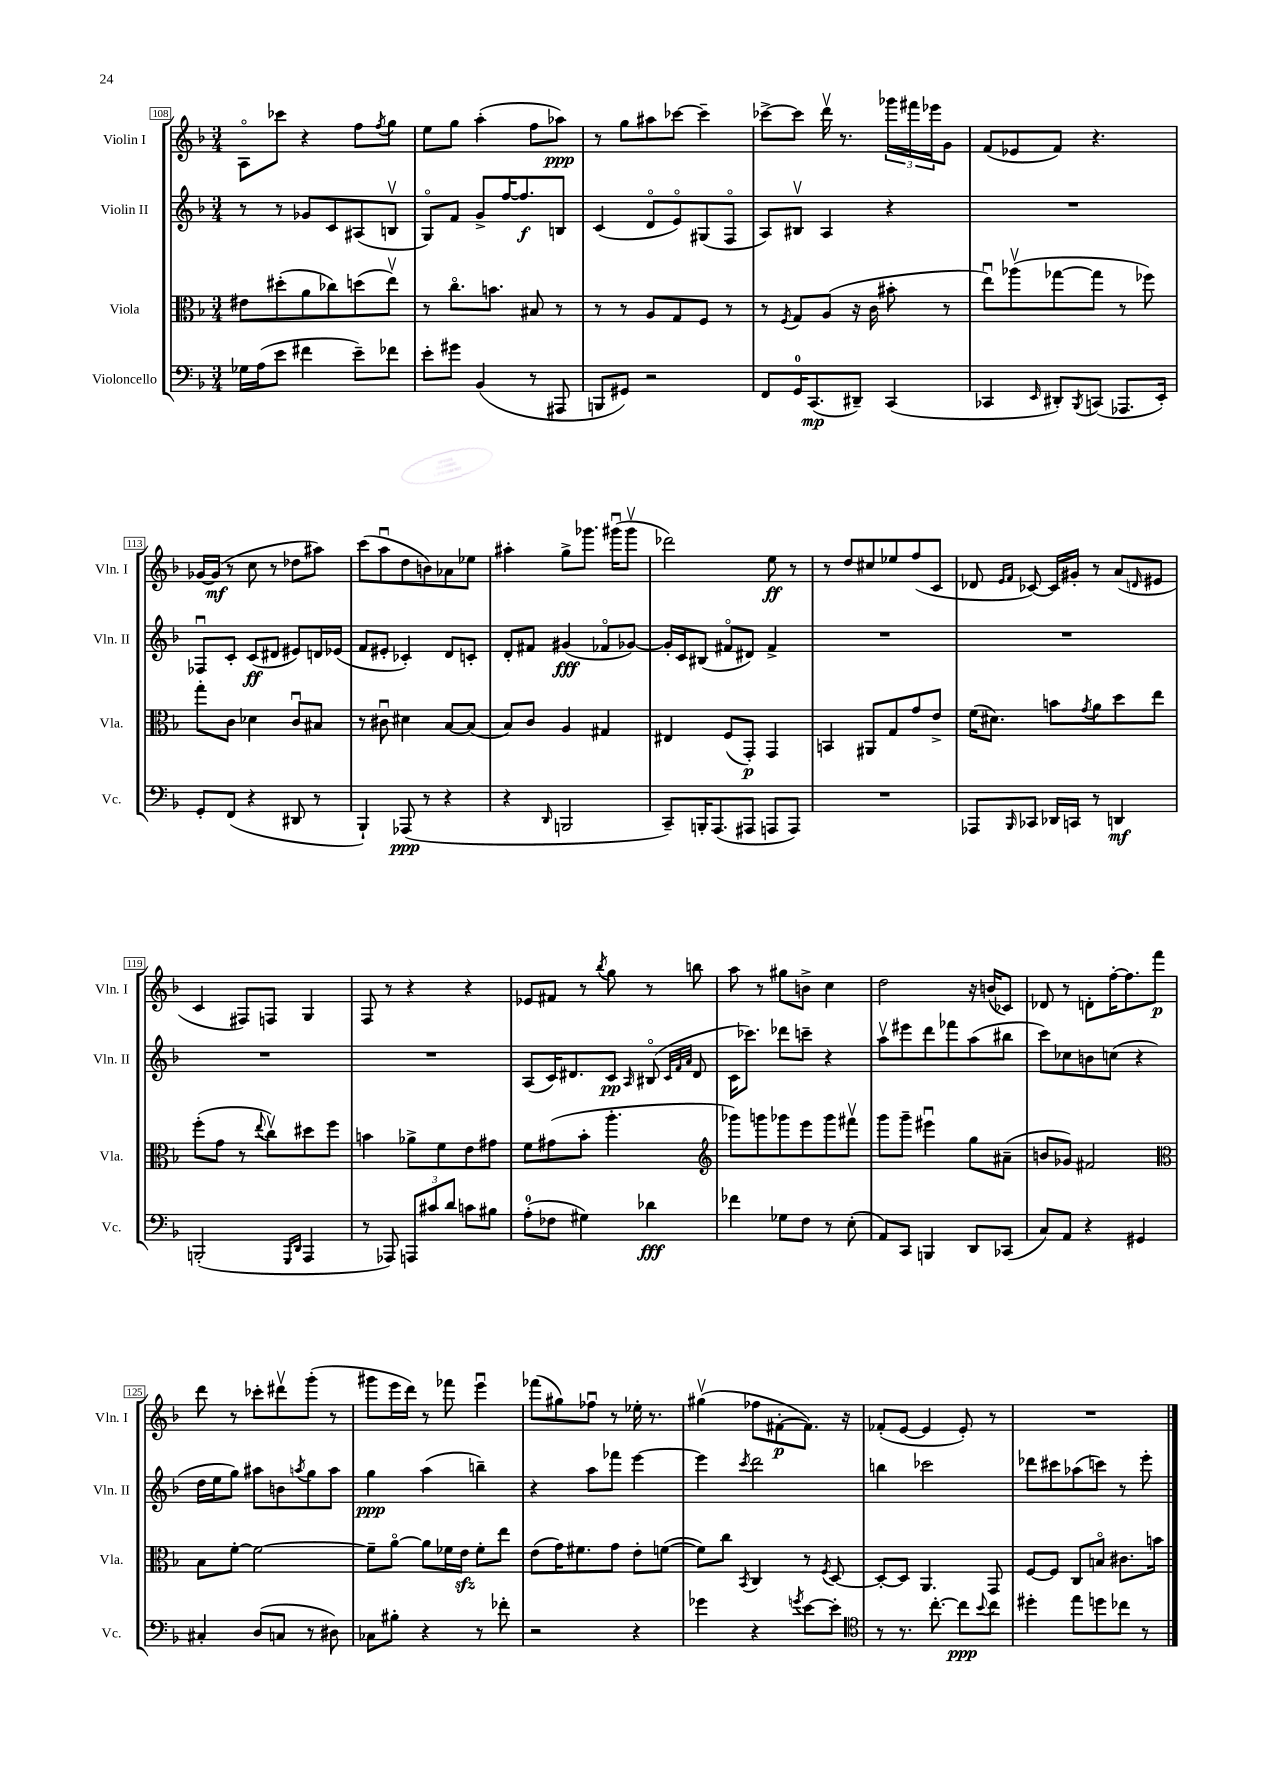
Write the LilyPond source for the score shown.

<<
\new StaffGroup <<
\new Staff = "s0" \with { instrumentName = "Violin I" shortInstrumentName = "Vln. I" } {
    \clef treble \key f \major \numericTimeSignature \time 3/4
    a8\flageolet ces'''8 r4 f''8 \acciaccatura { f''8 } g''8 |
    e''8 g''8 a''4-.( f''8 aes''8\ppp) |
    r8 g''8 ais''8 ces'''8~ ces'''4-- |
    ces'''8~-> ces'''8 d'''16\upbow r8. \tuplet 3/2 { ges'''16 fis'''16 ees'''16 } g'8 |
    f'8( ees'8 f'8) r4. |
    ges'16~ ges'16\mf( r8 c''8 r8 des''8 ais''8) |
    c'''8( a''8\downbow d''8 b'8) aes'8 ees''8 |
    ais''4-. g''8-> ges'''8. gis'''16\downbow( gis'''8\upbow |
    des'''2) e''8\ff r8 |
    r8 d''8 cis''8 ees''8 f''8( c'8 |
    des'8 \grace { e'16 f'16 } ces'8~) ces'16 gis'16-. r8 a'8( \grace { d'16 } eis'8 |
    c'4 fis8) f8 g4 |
    f8 r8 r4 r4 |
    ees'8 fis'8 r8 \acciaccatura { bes''8 } g''8 r8 b''8 |
    a''8 r8 gis''8 b'8-> c''4 |
    d''2 r16 b'16( ces'8) |
    des'8 r8 d'8-. f''16~-. f''8. f'''8\p |
    d'''8 r8 ces'''8-. dis'''8\upbow g'''8-.( r8 |
    gis'''8 e'''16 d'''16) r8 fes'''8 e'''4\downbow |
    fes'''8( gis''8) fes''8\downbow r8 ees''16-. r8. |
    gis''4\upbow( fes''8 fis'8~-.\p fis'8.) r16 |
    fes'8-.( e'8~ e'4 e'8-.) r8 |
    R2. \bar "|." |
}
\new Staff = "s1" \with { instrumentName = "Violin II" shortInstrumentName = "Vln. II" } {
    \clef treble \key f \major \numericTimeSignature \time 3/4
    r8 r8 ges'8 c'8 ais8( b8\upbow |
    g8\flageolet) f'8 g'8-> f''16~ f''8.\f b8 |
    c'4( d'8\flageolet e'8\flageolet) gis8( f8\flageolet |
    a8) bis8\upbow a4 r4 |
    R2. |
    fes8\downbow c'8-. c'8\ff( dis'8 eis'8) d'16 ees'16( |
    f'8 eis'8-. ces'4-.) d'8 c'8-. |
    d'8-. fis'8 gis'4\fff( fes'8\flageolet ges'8~) |
    ges'16-. c'16 bis8( fis'8\flageolet dis'8) fis'4-> |
    R2. |
    R2. |
    R2. |
    R2. |
    a8( c'16) dis'8. c'8\pp \grace { a16 } bis8\flageolet( \grace { c'32 f'32 a'32 } dis'8 |
    c'16 ces'''8.) des'''8 c'''8-- r4 |
    a''8\upbow eis'''8 d'''8 fes'''8 a''8( bis''8 |
    c'''8) ces''8 b'8 c''8( r4 |
    d''16 e''16 g''8) ais''8 b'8 \acciaccatura { a''8 } g''8 a''8 |
    g''4\ppp a''4( b''4--) |
    r4 a''8 fes'''8 e'''4~ |
    e'''4 \acciaccatura { c'''8 } d'''2 |
    b''4 ces'''2 |
    des'''8 cis'''8 aes''8( c'''8) r8 e'''8-. \bar "|." |
}
\new Staff = "s2" \with { instrumentName = "Viola" shortInstrumentName = "Vla." } {
    \clef alto \key f \major \numericTimeSignature \time 3/4
    eis'8 dis''8-.( a'8 ces''8) d''8( e''8\upbow) |
    r8 c''8.\flageolet b'8. bis8 r8 |
    r8 r8 a8 g8 f8 r8 |
    r8 \acciaccatura { f8 } g8 a8( r16 c'16 bis'8-. r8 |
    e''8\downbow) aes''8\upbow( ges''8~ ges''8 r8 fes''8) |
    g''8-. c'8 des'4 c'8\downbow bis8 |
    r8 cis'8\downbow dis'4 bes8~ bes8( |
    bes8) c'8 a4 gis4 |
    eis4 f8( g,8-.\p) g,4 |
    b,4 ais,8 g8 g'8 e'8-> |
    f'16( dis'8.) b'8 \acciaccatura { g'8 } a'8 d''8 e''8 |
    f''8-.( g'8 r8 \appoggiatura { e''8 } c''8\upbow) dis''8 f''8 |
    b'4 aes'8-> f'8 e'8 gis'8 |
    f'8 gis'8( bes'8-. a''4.-. |
    \clef treble ges'''8) g'''8 ges'''8 e'''8 ges'''8 fis'''8\upbow |
    g'''8 g'''8-- eis'''4\downbow g''8 ais'8--( |
    b'8 ges'8) fis'2 |
    \clef alto bes8 f'8~-. f'2~ |
    f'8-- a'8~\flageolet a'8 fes'16 e'16\sfz fes'8-. e''8 |
    e'8( g'16) fis'8. g'8 e'8-. f'8~( |
    f'8) c''8 \acciaccatura { bes,8 } c4 r8 \acciaccatura { f8 } d8~ |
    d8~-. d8 a,4. g,8 |
    f8~ f8 c8 b8\flageolet cis'8. b'16 \bar "|." |
}
\new Staff = "s3" \with { instrumentName = "Violoncello" shortInstrumentName = "Vc." } {
    \clef bass \key f \major \numericTimeSignature \time 3/4
    ges16 a16( e'8 fis'4 e'8--) fes'8 |
    e'8-. gis'8 bes,4( r8 ais,,8 |
    b,,8 gis,8) r2 |
    f,8 g,16-0 c,8.\mp( dis,8--) c,4( |
    ces,4 \grace { e,16 } dis,8-.) \acciaccatura { bes,,8 } c,8( aes,,8. e,16-.) |
    g,8-. f,8( r4 dis,8 r8 |
    bes,,4-!) aes,,8\ppp( r8 r4 |
    r4 \grace { d,16 } b,,2 |
    c,8--) b,,16-. a,,8.( ais,,8 a,,8 a,,8) |
    R2. |
    aes,,8 \grace { bes,,16 } ces,8 des,16 c,16 r8 d,4\mf |
    b,,2-.( \grace { g,,16 d,16 } a,,4 |
    r8 aes,,8) \tuplet 3/2 { a,,8 cis'8 d'8 } c'8 bis8 |
    a8-0-.( fes8 gis4) des'4\fff |
    fes'4 ges8 f8 r8 e8-.( |
    a,8) c,8 b,,4 d,8 ces,8( |
    c8) a,8 r4 gis,4 |
    cis4-. d8( c8 r8 dis8) |
    ces8 bis8-. r4 r8 fes'8-. |
    r2 r4 |
    ges'4 r4 \acciaccatura { g'8 } e'8~ e'8-. |
    \clef tenor r8 r8. c''8.~-. c''8\ppp \appoggiatura { bes'8 } c''8 |
    dis''4-. e''8 d''8 ces''8 r8 \bar "|." |
}
>>
>>
\layout { \context { \Score currentBarNumber = #108 \override BarNumber.stencil = #(make-stencil-boxer 0.1 0.3 ly:text-interface::print) } }
